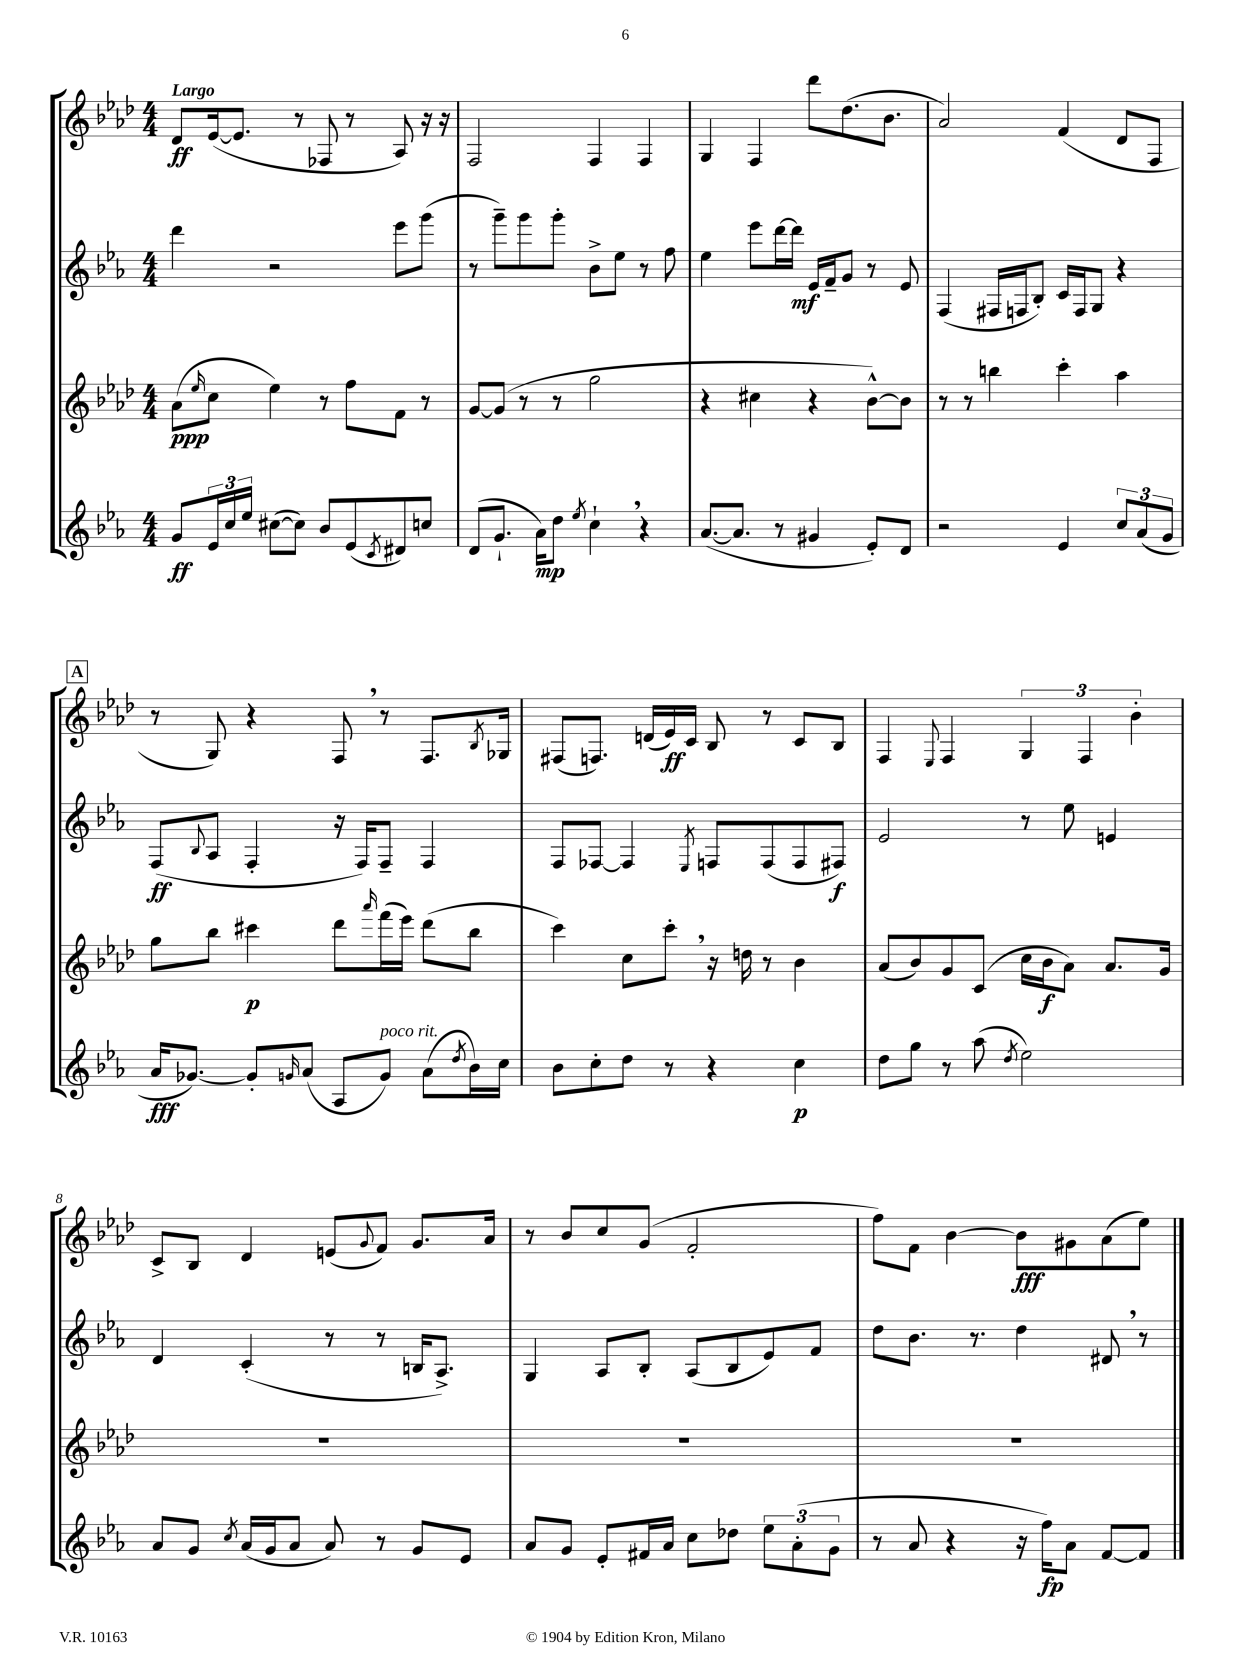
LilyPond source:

<<
\new StaffGroup <<
\new Staff = "s0" {
    \clef treble \key aes \major \numericTimeSignature \time 4/4 \tempo "Largo"
    des'8\ff ees'16~( ees'8. r8 fes8 r8 aes8) r16 r16 |
    f2 f4 f4 |
    g4 f4 des'''8 des''8.( bes'8. |
    aes'2) f'4( des'8 f8 |
    \mark \markup { \box "A" } r8 g8) r4 f8 \breathe r8 f8. \acciaccatura { bes8 } ges16 |
    fis8( f8.) d'16( ees'16\ff) c'16 bes8 r8 c'8 bes8 |
    f4 \appoggiatura { ees8 } f4 \tuplet 3/2 { g4 f4 bes'4-. } |
    c'8-> bes8 des'4 e'8( \appoggiatura { g'8 } f'8) g'8. aes'16 |
    r8 bes'8 c''8 g'8( f'2-. |
    f''8) f'8 bes'4~ bes'8\fff gis'8 aes'8( ees''8) \bar "|." |
}
\new Staff = "s1" {
    \clef treble \key ees \major \numericTimeSignature \time 4/4
    d'''4 r2 ees'''8 g'''8( |
    r8 g'''8--) g'''8 g'''8-. bes'8-> ees''8 r8 f''8 |
    ees''4 ees'''8 d'''16~ d'''16\mf ees'16 f'16-- g'8 r8 ees'8 |
    f4( fis16 f16 bes8-.) c'16 f16 g8 r4 |
    \mark \markup { \box "A" } f8\ff( \appoggiatura { bes8 } aes8 f4-. r16 f16) f8-- f4 |
    f8 fes8~ fes4 \acciaccatura { ees8 } f8 f8( f8 fis8\f) |
    ees'2 r8 ees''8 e'4 |
    d'4 c'4-.( r8 r8 b16 aes8.->) |
    g4 aes8 bes8-. aes8( bes8 ees'8) f'8 |
    d''8 bes'8. r8. d''4 dis'8 \breathe r8 \bar "|." |
}
\new Staff = "s2" {
    \clef treble \key aes \major \numericTimeSignature \time 4/4
    aes'8\ppp( \grace { ees''16 } c''8 ees''4) r8 f''8 f'8 r8 |
    g'8~ g'8( r8 r8 g''2 |
    r4 cis''4 r4 bes'8~-^) bes'8 |
    r8 r8 b''4 c'''4-. aes''4 |
    \mark \markup { \box "A" } g''8 bes''8 cis'''4\p des'''8 \grace { aes'''16 } f'''16( ees'''16) des'''8( bes''8 |
    c'''4) c''8 c'''8-. \breathe r16 d''16 r8 bes'4 |
    aes'8( bes'8) g'8 c'8( c''16 bes'16\f aes'8) aes'8. g'16 |
    R1 |
    R1 |
    R1 \bar "|." |
}
\new Staff = "s3" {
    \clef treble \key ees \major \numericTimeSignature \time 4/4
    g'8\ff \tuplet 3/2 { ees'16 c''16 ees''16 } cis''8~( cis''8) bes'8 ees'8( \acciaccatura { c'8 } dis'8) c''8 |
    d'8( g'8.-! aes'16\mp) d''8 \acciaccatura { ees''8 } c''4-! \breathe r4 |
    aes'8.~( aes'8. r8 gis'4 ees'8-.) d'8 |
    r2 ees'4 \tuplet 3/2 { c''8 aes'8( g'8 } |
    \mark \markup { \box "A" } aes'16\fff ges'8.~) ges'8-. \grace { g'16 } aes'8( aes8 g'8^\markup { \italic "poco rit." }) aes'8( \acciaccatura { d''8 } bes'16) c''16 |
    bes'8 c''8-. d''8 r8 r4 c''4\p |
    d''8 g''8 r8 aes''8( \acciaccatura { d''8 } ees''2) |
    aes'8 g'8 \acciaccatura { c''8 } aes'16( g'16 aes'8 aes'8) r8 g'8 ees'8 |
    aes'8 g'8 ees'8-. fis'16 aes'16 c''8 des''8 \tuplet 3/2 { ees''8 aes'8-.( g'8 } |
    r8 aes'8 r4 r16 f''16\fp) aes'8 f'8~ f'8 \bar "|." |
}
>>
>>
